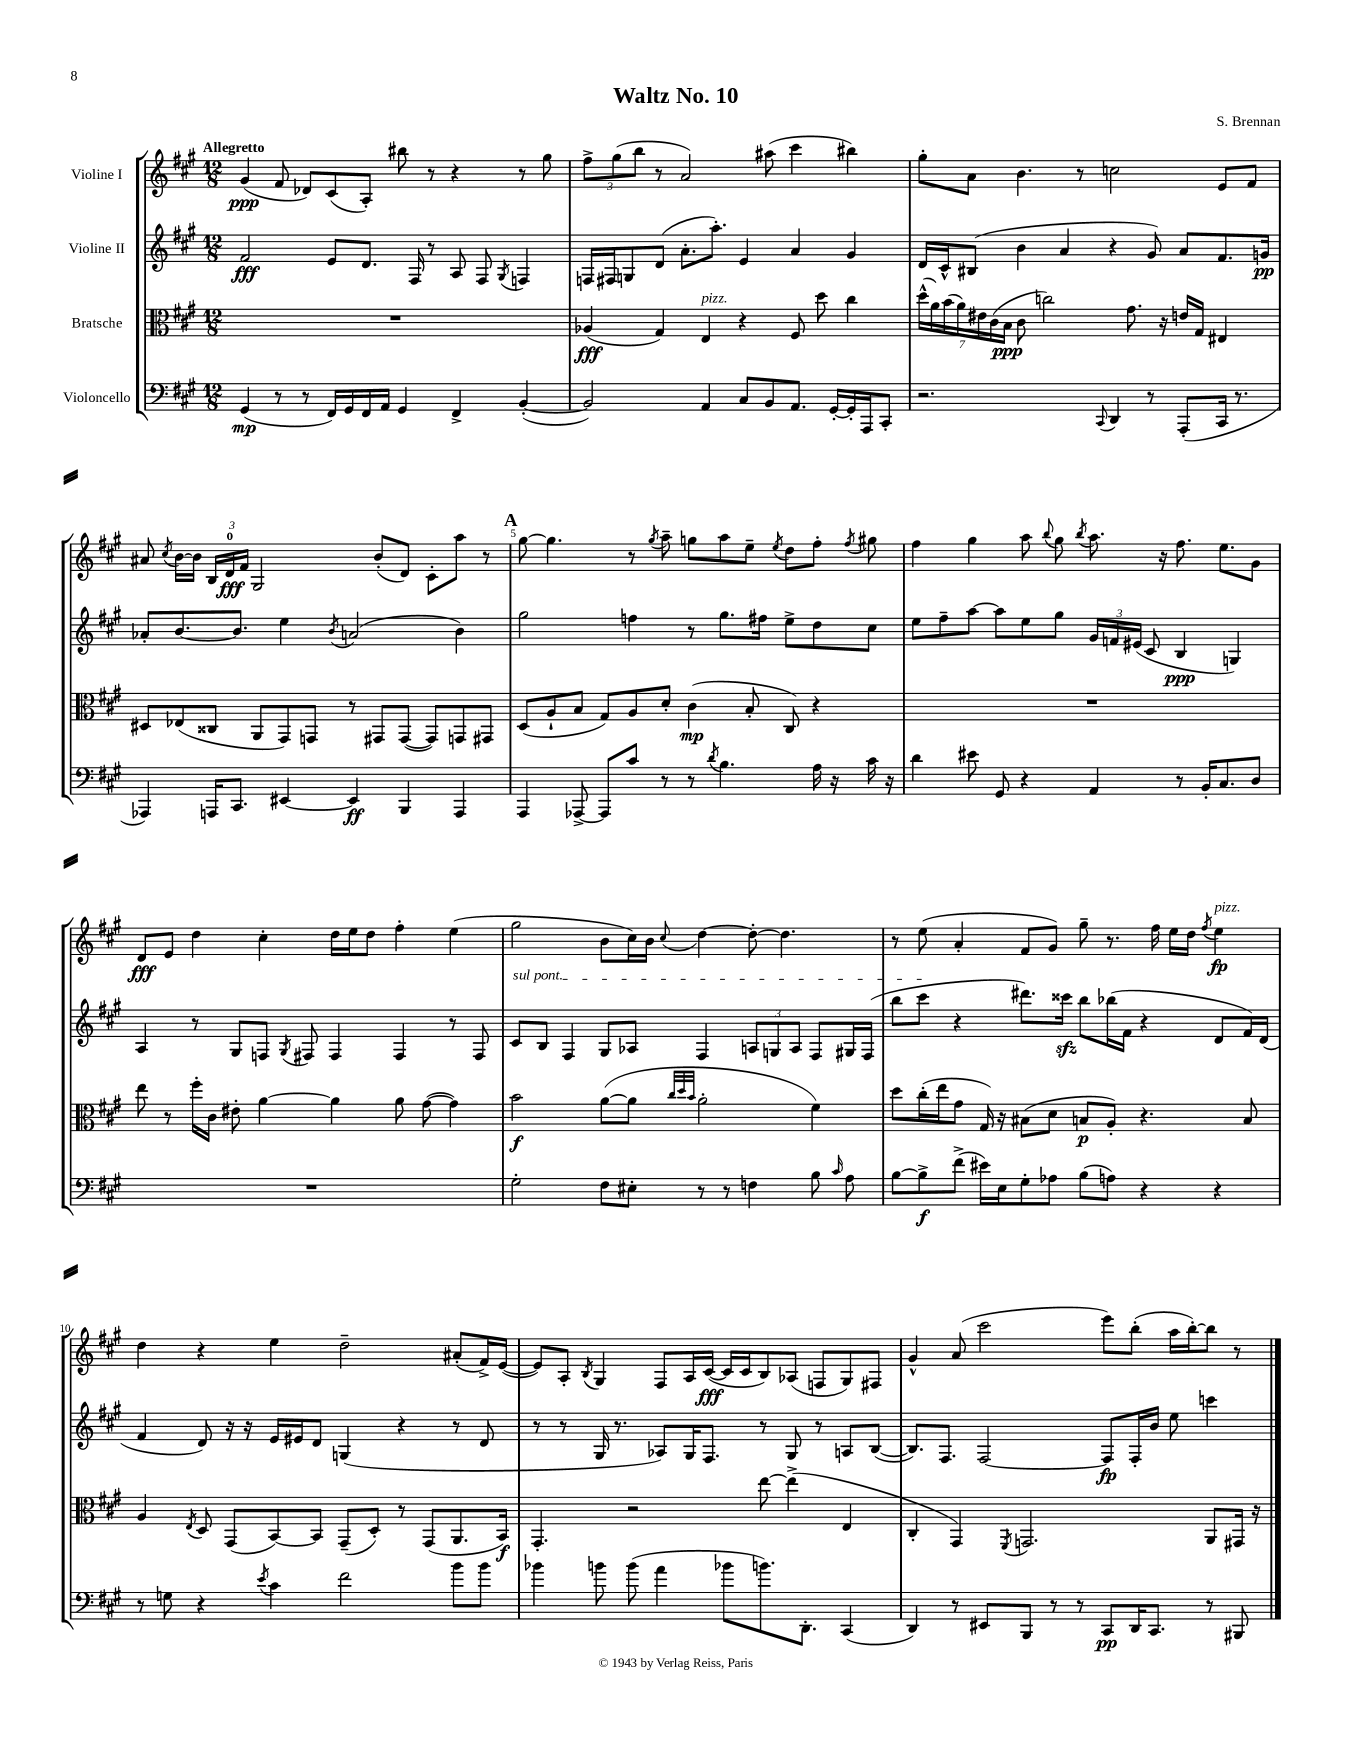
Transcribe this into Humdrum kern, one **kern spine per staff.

**kern	**kern	**kern	**kern
*staff4	*staff3	*staff2	*staff1
*clefF4	*clefC3	*clefG2	*clefG2
*k[f#c#g#]	*k[f#c#g#]	*k[f#c#g#]	*k[f#c#g#]
*M12/8	*M12/8	*M12/8	*M12/8
(4GG#	1.r	2f#	(4g#
8r	.	.	8f#
8r	.	.	8d-)
16FF#)	.	8e	(8c#
16GG#	.	.	.
16FF#	.	8.d	8A')
16AA	.	.	.
4GG#	.	.	8bb#
.	.	16F#	.
.	.	8r	8r
4FF#^	.	8A	4r
.	.	8F#	.
.	.	8qG#	.
([4BB'	.	4F	8r
.	.	.	8gg#
=	=	=	=
2BB])	(4A-	16F	12ff#^
.	.	16F#	.
.	.	.	(12gg#
.	.	8G	.
.	.	.	12bb
.	4G#)	(8d	8r
.	.	8.a'	2a)
4AA	4E	.	.
.	.	8.aa')	.
8C#	4r	4e	.
8BB	.	.	(8aa#
8.AA	8F#	4a	4ccc#
.	8dd	.	.
[16GG#'	.	.	.
16GG#']	4cc#	4g#	4bb#)
16AAA	.	.	.
8CC#'	.	.	.
=	=	=	=
2.r	(28dd^^	16d	8gg#'
.	28a)	.	.
.	.	16c#^^	.
.	(28b	.	.
.	28a)	.	.
.	.	(8B#	8a
.	28e#	.	.
.	(28c#	.	.
.	28B	.	.
.	8c#	4b	4.b
.	2cc)	.	.
.	.	4a	.
.	.	.	8r
8qqCC#	.	.	.
4DD	.	4r	2cc
.	8.g#	.	.
8r	.	8g#)	.
.	16r	.	.
(8AAA'	16e	8a	.
.	16G#	.	.
16CC#	4E#	8.f#	8e
8.r	.	.	.
.	.	.	8f#
.	.	16g	.
=	=	=	=
4AAA-)	8D#	8a-'	8a#
.	.	.	8qcc#
.	(8E-	[8.b	[16b
.	.	.	16b]
16AAA	8C##	.	24B
.	.	.	24d
8.CC#	.	8.b]	.
.	.	.	24f#
.	8AA	.	2G#
[4EE#	8GG#)	4ee	.
.	8GG	.	.
.	.	8qb	.
4EE#]	8r	(2a	.
.	8GG#	.	(8b'
4BBB	([8GG#	.	8d)
.	8GG#])	.	8c#'
4AAA	8GG	4b)	8aa
.	8GG#	.	8r
=	=	=	=
4AAA	(8D	2gg#	[8gg#
.	8A`	.	4.gg#]
[8AAA-^	8B	.	.
8AAA-]	8G#)	.	.
8c#	8A	4ff	8r
.	.	.	8qgg#
8r	8d'	.	8aa~
8r	(4c#	8r	8gg
8qd	.	.	.
4.B	.	8.gg#	8aa
.	8B'	.	8ee~
.	.	16ff#	.
.	.	.	8qee
.	8C#)	8ee^	8dd
16A	4r	8dd	8ff#'
16r	.	.	.
.	.	.	8qff#
16c#	.	8cc#	8gg#
16r	.	.	.
=	=	=	=
4d	1.r	8ee	4ff#
.	.	8ff#~	.
8e#	.	[8aa	4gg#
8GG#	.	8aa]	.
4r	.	8ee	8aa
.	.	.	8qqbb
.	.	8gg#	8gg#
.	.	.	8qbb
4AA	.	24g#	8.aa
.	.	24f	.
.	.	(24e#	.
.	.	8c#	.
.	.	.	16r
8r	.	4B	8.ff#
16BB'	.	.	.
8.C#	.	.	8.ee
.	.	4G)	.
8D	.	.	8g#
=	=	=	=
1.r	8ee	4A	8d
.	8r	.	8e
.	16ff#'	8r	4dd
.	16c#	.	.
.	8e#'	8G#	.
.	[4a	8F	4cc#'
.	.	8qG#	.
.	.	8F#	.
.	4a]	4F#	16dd
.	.	.	16ee
.	.	.	8dd
.	8a	4F#	4ff#'
.	([8g#	.	.
.	4g#])	8r	(4ee
.	.	8F#	.
=	=	=	=
2G#'	2b	8c#	2gg#
.	.	8B	.
.	.	4F#	.
8F#	([8a	8G#	8b
8E#'	8a]	8A-	16cc#)
.	.	.	16b
.	32qqcc#	.	.
.	32qqdd	.	.
.	32qqb	.	8qqcc#
8r	2a'	4F#	[4dd
8r	.	.	.
4F	.	12A	8dd'_
.	.	12G	.
.	.	.	4.dd]
.	.	12A	.
8B	4f#)	8F#	.
16qqc#	.	.	.
8A	.	16G#	.
.	.	(16F#	.
=	=	=	=
[8B	8dd	8bb	8r
8B^]	(16cc#'	8ccc#	(8ee
.	16ee	.	.
(8f#^	8g#	4r	4a'
16e#)	16G#)	.	.
16E	16r	.	.
8G#'	(8B#	8.ddd#)	8f#
8A-	8d	.	8g#)
.	.	16ccc##	.
(8B	8B	8bb	8gg#~
8A)	8A')	(16bb-	8.r
.	.	16f#	.
4r	4.r	4r	.
.	.	.	16ff#
.	.	.	16ee
.	.	.	16dd
.	.	.	8qff#
4r	.	8d	4ee
.	8B	16f#)	.
.	.	(16d	.
=	=	=	=
8r	4A	4f#	4dd
8G	.	.	.
.	8qE	.	.
4r	8D	8d)	4r
.	(8GG#	16r	.
.	.	16r	.
8qe	.	.	.
4c#	[8BB)	16e	4ee
.	.	16e#	.
.	8BB]	8d	.
2f#	(8GG#~	(4G	2dd~
.	8D')	.	.
.	8r	4r	.
.	(8GG#	.	.
8b	8.AA	8r	(8a#'
8b	.	8d	16f#^)
.	16BB)	.	([16e
=	=	=	=
4b-	4.GG#'	8r	8e])
.	.	8r	8A'
.	.	.	8qB
8b	.	16G#	4G#
.	.	8.r	.
(8b	2r	.	.
4a	.	8A-)	8F#
.	.	16G#	16A
.	.	8.F#	([16c#
8b-	.	.	16c#]
.	.	.	16c#
8.b)	[8ee	8r	8B)
.	(4ee^]	8G#	(8A-
8.DD'	.	.	.
.	.	8r	8F
(4CC#	4E	8A	8G#)
.	.	([8B	8F#
=	=	=	=
4DD)	4C#'	8.B])	4g#^^
.	.	8.F#	.
8r	4GG#)	.	(8a
8EE#	.	[2F#	2ccc#
.	8qFF#	.	.
8BBB	2.GG	.	.
8r	.	.	.
8r	.	.	.
8CC#	.	8F#]	8eee)
16DD	.	16F#'	(8bb'
8.CC#	.	16b	.
.	.	8ee	16aa
.	.	.	[16bb')
8r	8AA	4ccc	8bb]
8BBB#	16GG#	.	8r
.	16r	.	.
==	==	==	==
*-	*-	*-	*-
